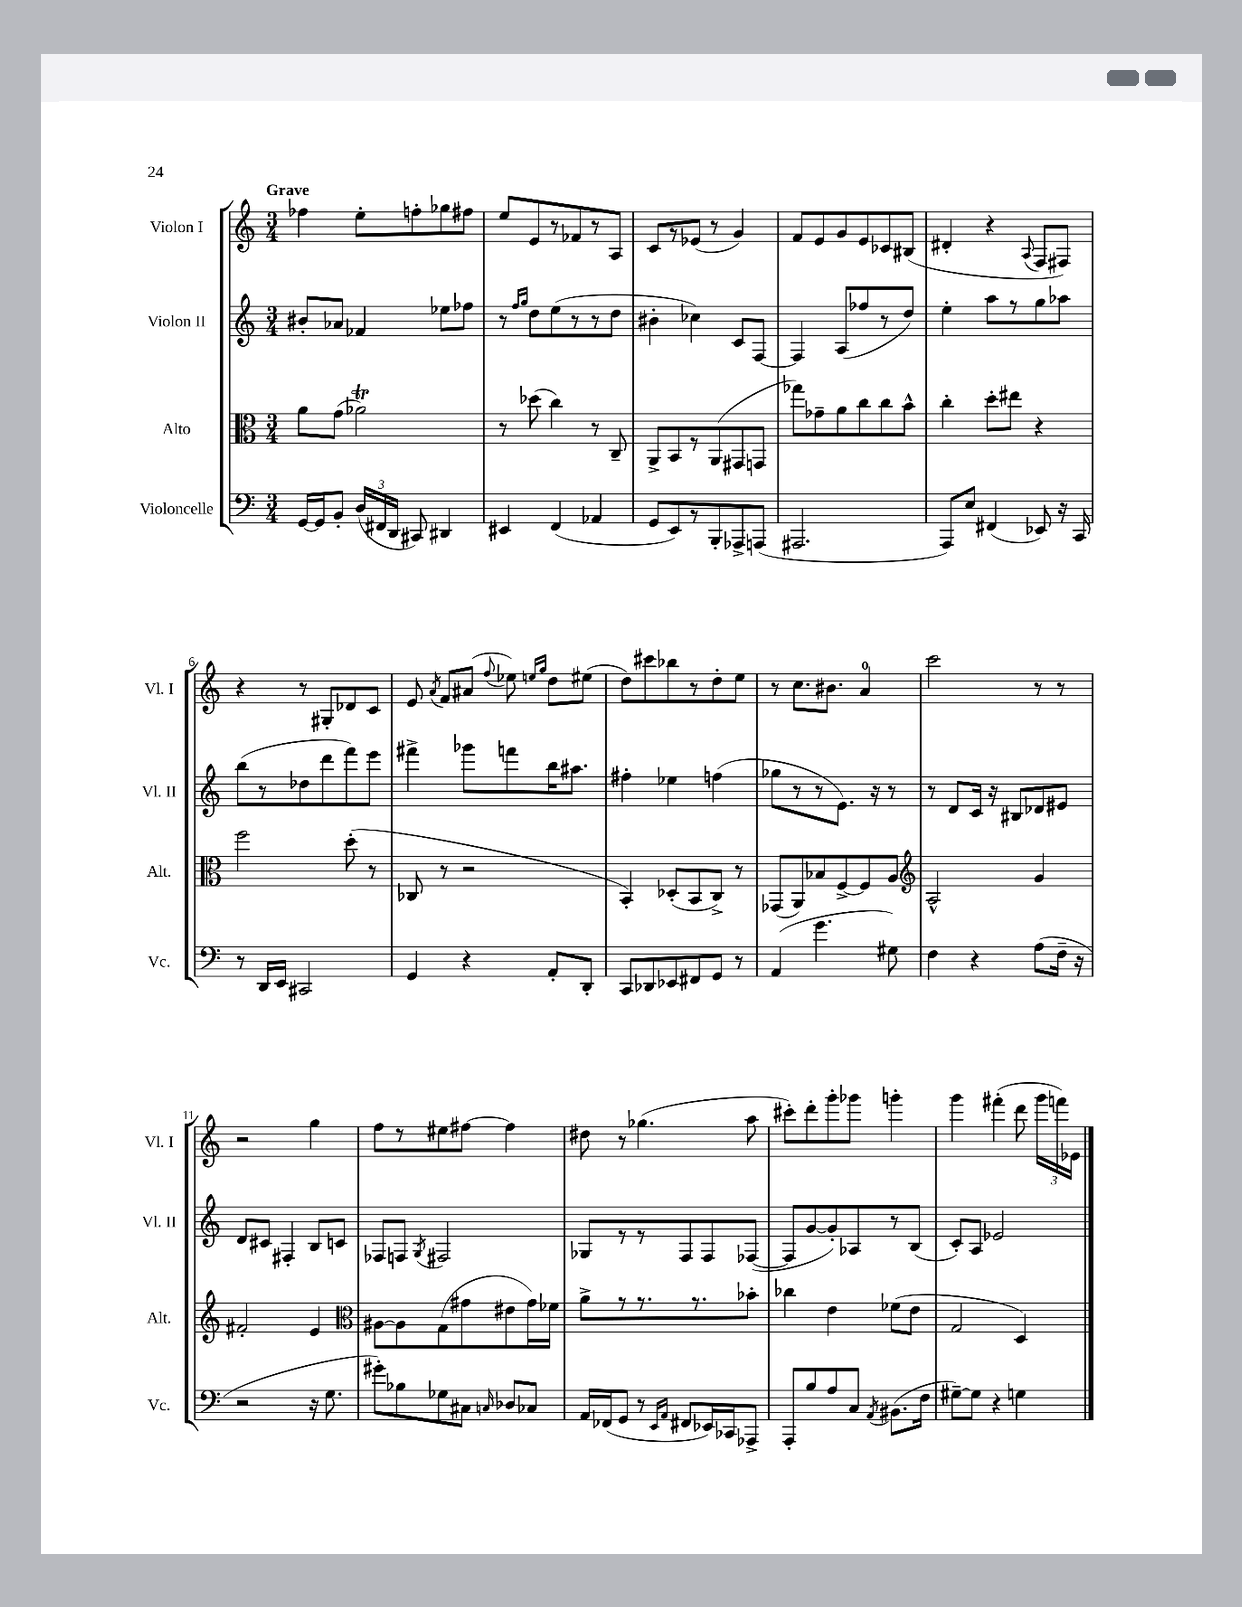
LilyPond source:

<<
\new StaffGroup <<
\new Staff = "s0" \with { instrumentName = "Violon I" shortInstrumentName = "Vl. I" } {
    \clef treble \key c \major \numericTimeSignature \time 3/4 \tempo "Grave"
    \autoBeamOff fes''4 e''8[-. f''8-. ges''8 fis''8] |
    e''8[ e'8 r8 fes'8 r8 a8] |
    c'8[ r8 ees'8]( r8 g'4) |
    f'8[ e'8 g'8 e'8 ces'8 bis8]( |
    dis'4-. r4 \appoggiatura { a8 } f8[ fis8]) |
    r4 r8 gis8[-. des'8 c'8] |
    e'8 \acciaccatura { a'8 } f'8[ ais'8]( \appoggiatura { f''8 } ees''8) \grace { e''16[ g''16] } d''8[ eis''8]( |
    d''8[) cis'''8 bes''8 r8 d''8-. e''8] |
    r8 c''8.[ bis'8.] a'4-0 |
    c'''2 r8 r8 |
    r2 g''4 |
    f''8[ r8 eis''8 fis''8]~ fis''4 |
    dis''8 r8 ges''4.( a''8 |
    cis'''8[-.) d'''8-. g'''8-. ges'''8] g'''4-. |
    g'''4 fis'''4-.( d'''8 \tuplet 3/2 { g'''16[ f'''16) ees'16] } \bar "|." |
}
\new Staff = "s1" \with { instrumentName = "Violon II" shortInstrumentName = "Vl. II" } {
    \clef treble \key c \major \numericTimeSignature \time 3/4
    \autoBeamOff bis'8[-. aes'8] fes'4 ees''8[ fes''8] |
    r8 \grace { f''16[ g''16] } d''8[ e''8( r8 r8 d''8] |
    bis'4-. ces''4) c'8[ f8]~ |
    f4 a8[( fes''8 r8 d''8]) |
    e''4-. a''8[ r8 g''8 aes''8] |
    b''8[( r8 des''8 d'''8 f'''8) e'''8] |
    fis'''4-> ges'''8[ f'''8 b''16 ais''8.] |
    fis''4-. ees''4 f''4( |
    ges''8[ r8 r8 e'8.]) r16 r8 |
    r8 d'8[ c'16] r16 bis8[ des'8 eis'8] |
    d'8[ cis'8] fis4-. b8[ c'8] |
    fes8[ f8] \acciaccatura { g8 } fis2 |
    ges8[ r8 r8 f8 f8 fes8]~( |
    fes8[ g'8~ g'8-.) aes8 r8 b8]( |
    c'8[-.) a8] ees'2 \bar "|." |
}
\new Staff = "s2" \with { instrumentName = "Alto" shortInstrumentName = "Alt." } {
    \clef alto \key c \major \numericTimeSignature \time 3/4
    \autoBeamOff a'8[ g'8]( aes'2\trill) |
    r8 des''8( c''4) r8 c8-- |
    a,8[-> b,8 r8 a,8( gis,8 g,8] |
    ges''8[) ges'8-- a'8 c''8 c''8 b'8]-^ |
    c''4-. d''8[-. eis''8] r4 |
    f''2 d''8-.( r8 |
    ces8 r8 r2 |
    b,4-.) des8[-.( b,8 c8]->) r8 |
    ges,8[( a,8) bes8 f8~-> f8 a8] |
    \clef treble a2-^ g'4 |
    fis'2-. e'4 |
    \clef alto ais8[~ ais8 g8( gis'8 eis'8 gis'16) fes'16] |
    a'8[-> r8 r8. r8. bes'8]-. |
    ces''4 e'4 fes'8[( e'8] |
    g2 d4) \bar "|." |
}
\new Staff = "s3" \with { instrumentName = "Violoncelle" shortInstrumentName = "Vc." } {
    \clef bass \key c \major \numericTimeSignature \time 3/4
    \autoBeamOff g,16[~ g,16 b,8]-. \tuplet 3/2 { d16[( fis,16 d,16] } cis,8) dis,4 |
    eis,4 f,4( aes,4 |
    g,8[ e,8) r8 b,,8-. aes,,8-> a,,8]( |
    ais,,2. |
    a,,8[) e8] fis,4( ees,8) r16 c,16 |
    r8 d,16[ e,16] cis,2 |
    g,4 r4 a,8[-. d,8]-. |
    c,8[ des,8 ees,8 fis,8 g,8] r8 |
    a,4( g'4. gis8) |
    f4 r4 a8[( f16]-- r16 |
    r2 r16 g8. |
    gis'8[-.) bes8 ges8 cis8] \grace { c16 } des8[ ces8] |
    a,16[ fes,16( g,8] r8 \grace { e,16[ a,16] } fis,8[ ees,16) ces,16 aes,,8]-> |
    a,,8[-. b8 a8 c8] \acciaccatura { a,8 } bis,8.[( f16] |
    gis8[~--) gis8] r4 g4 \bar "|." |
}
>>
>>
